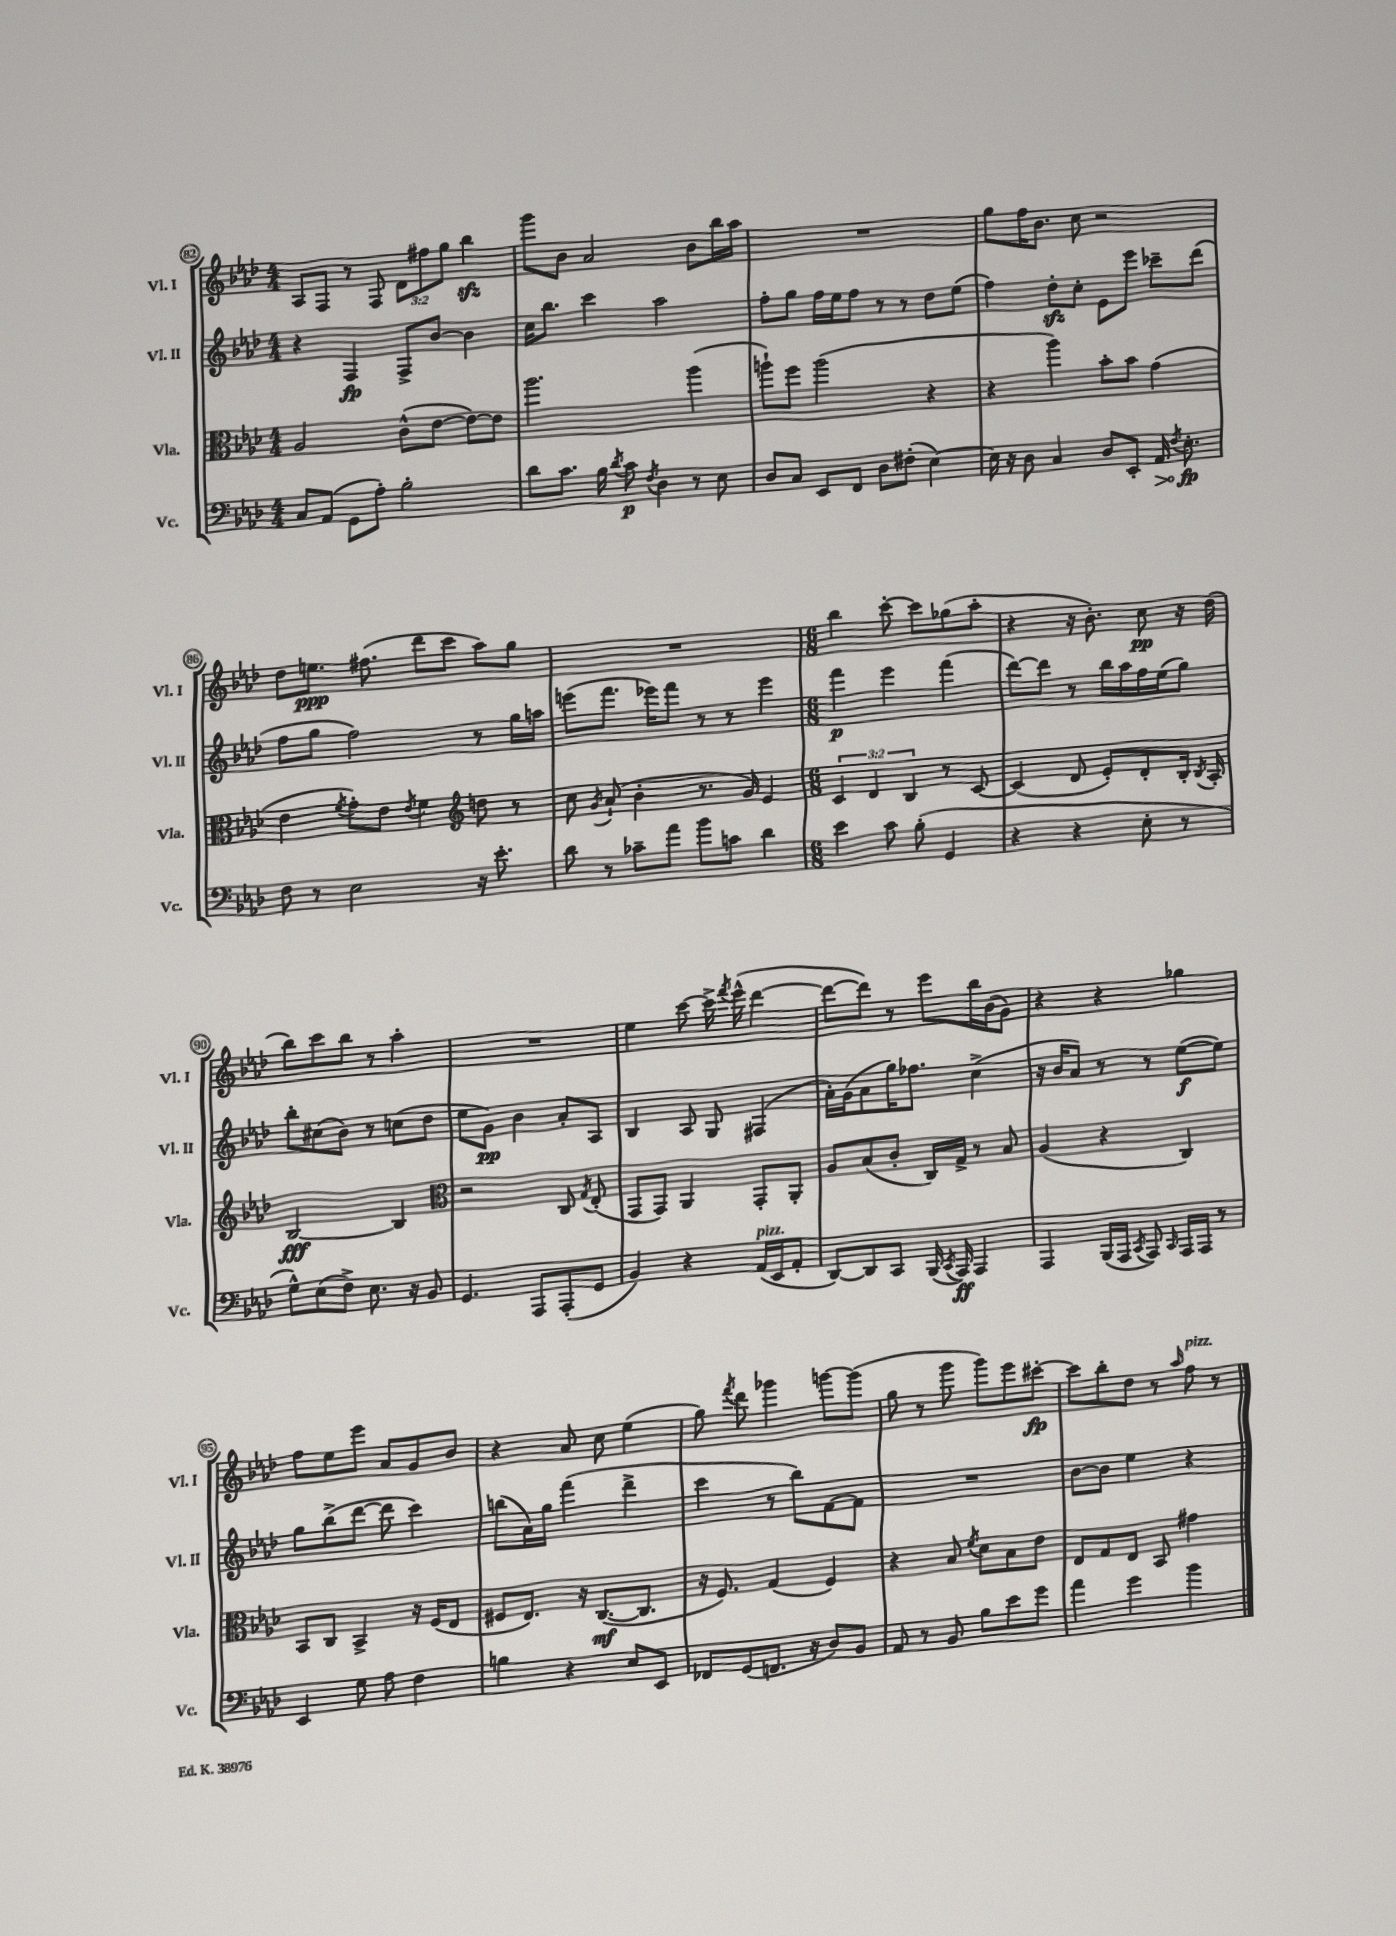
<<
\new StaffGroup <<
\new Staff = "s0" \with { instrumentName = "Vl. I" shortInstrumentName = "Vl. I" } {
    \clef treble \key aes \major \numericTimeSignature \time 4/4 \override Staff.TupletNumber.text = #tuplet-number::calc-fraction-text
    \autoBeamOff aes8[ f8] r8 f8 \tuplet 3/2 { des'8[ fis''8 g''8] } bes''4\sfz |
    g'''8[ bes'8] aes'2 bes'8[ bes''16 aes''16] |
    R1 |
    g''8[ f''16 bes'8.] c''8 r2 |
    des''8[ e''8.]\ppp fis''8.( des'''8[ c'''8] aes''8[) g''8] |
    R1 |
    \numericTimeSignature \time 6/8 bes''4 c'''8~-. c'''8[ ges''8( aes''8]-. |
    r4 r16 bes'8.-.) c''8\pp r16 des''16( |
    bes''8[) c'''8 bes''8] r8 aes''4-. |
    R2. |
    ees''4 c'''8~ c'''16-> \acciaccatura { f'''8 } ees'''16-^( des'''4~ |
    des'''8[~ des'''8]) r8 ees'''8[ bes''16 bes'16( g'8]) |
    r4 r4 ges''4 |
    f''8[ ees''8 ees'''8] aes'8[ g'8 bes'8] |
    r4 aes'8 c''8 ees''4( |
    g''8) \acciaccatura { f'''8 } des'''8 ges'''4 g'''8[~ g'''8]( |
    g''8 r8 g'''8 g'''8[) ees'''8 cis'''8]~-.\fp |
    cis'''8[ bes''8-. des''8] r8 \grace { aes''16 } f''8^\markup { \italic "pizz." } r8 \bar "|." |
}
\new Staff = "s1" \with { instrumentName = "Vl. II" shortInstrumentName = "Vl. II" } {
    \clef treble \key aes \major \numericTimeSignature \time 4/4
    \autoBeamOff r4 f4\fp f8[-> bes'8]~ bes'4 |
    c''16[ bes''8.] c'''4 aes''2 |
    f''8[-. g''8] f''16[ ees''16 f''8] r8 r8 des''8[ ees''8]( |
    f''4) des''8[-.\sfz c''8]-. ees'8[ ees'''8] ces'''8[-- des'''8]( |
    f''8[ g''8] f''2) r8 g''16[ a''16] |
    e'''8[( f'''8.] ees'''16[) f'''8] r8 r8 ees'''4 |
    \numericTimeSignature \time 6/8 f'''4\p ees'''4 f'''4( |
    des'''8[~) des'''8] r8 bes''16[ aes''16 f''16 ees''16( g''8]) |
    bes''8[-. cis''8( bes'8]) r8 c''8[( des''8] |
    ees''8[ g'8]\pp) bes'4 aes'8[-. aes8] |
    bes4 aes8 g8 fis4( |
    aes'16[-.) g'16( aes'8 g''16) fes''8.] c''4->( |
    r16 bes'16[ aes'8]) r8 r8 ees''8[~\f( ees''8]) |
    g''8[ bes''8->( des'''8]~ des'''8 c'''4) |
    b''8[( aes'16) g''16] f'''4( des'''4-> |
    c'''4 r8 bes''8[) f'8~ f'8] |
    R2. |
    bes'8[~ bes'8] ees''4 r4 \bar "|." |
}
\new Staff = "s2" \with { instrumentName = "Vla." shortInstrumentName = "Vla." } {
    \clef alto \key aes \major \numericTimeSignature \time 4/4 \override Staff.TupletNumber.text = #tuplet-number::calc-fraction-text
    \autoBeamOff aes2 c'8[-^( ees'8]~ ees'8[~) ees'8] |
    aes''2. aes''4( |
    a''8[-!) f''8] a''2( r4 |
    r4 aes''4) bes'8[-. bes'8] g'4( |
    ees'4 \acciaccatura { f'8 } g'8[-.) ees'8] \acciaccatura { ees'8 } f'4 \clef treble d''8 r8 |
    c''8 \acciaccatura { g'8 } aes'8-!( bes'4-. r8. g'16) ees'4 |
    \numericTimeSignature \time 6/8 \tuplet 3/2 { c'4 des'4 bes4 } r8 c'8~ |
    c'4( des'8 ees'8[-.) des'8-. bes16]-. \acciaccatura { bes8 } aes16-. |
    bes2~\fff bes4 |
    \clef alto r2 c8 \acciaccatura { g8 } ees8-.( |
    g,8[ g,8]) aes,4 g,8[-. aes,8]-. |
    aes8[ bes8( c'8]-. c16[) g16]-> r8 bes8 |
    aes4( r4 c4) |
    bes,8[ c8] bes,4-> r16 f16[( ees8] |
    fis8[ ees8.]) r16 c8.[~\mf( c8.] |
    r16 f8.) g4( f4) |
    r4 bes8 \acciaccatura { f'8 } des'8[ bes8 ees'8] |
    ees8[ g8 ees8] bes,8 gis'4 \bar "|." |
}
\new Staff = "s3" \with { instrumentName = "Vc." shortInstrumentName = "Vc." } {
    \clef bass \key aes \major \numericTimeSignature \time 4/4
    \autoBeamOff c8[ aes,8]( g,8[ aes8]-.) bes2-. |
    des'8[ c'8.] bes16 \acciaccatura { des'8 } c'8\p \acciaccatura { f8 } des4 r8 ees8 |
    des8[ c8] ees,8[ f,8] des8[ fis8]-.( ees4~) |
    ees16 r16 des8 c4 des8[ ees,8]-. \once \override Hairpin.circled-tip = ##t aes,16\> \acciaccatura { f8 } ees8.-.\fp\! |
    f8 r8 ees2 r16 ees'8.-. |
    des'8 r8 ces'8[-- aes'8] bes'8[ c'8] des'4 |
    \numericTimeSignature \time 6/8 ees'4 c'8 bes8-.( g,4 |
    r4 r4 ees8-. r8 |
    g8[-^) ees8( f8]->) ees8. r16 bes,8 |
    g,4. aes,,8[ aes,,8-.( g,8] |
    bes,4) r4 aes,16[^\markup { \italic "pizz." }( ees,16 aes,8]-. |
    des,8[~) des,8 c,8] bes,,16( \acciaccatura { c,8 } aes,,16\ff) aes,,4 |
    aes,,4 bes,,16[( aes,,16] \acciaccatura { c,8 } aes,,8) \grace { c,16 } aes,,16[ aes,,16] r8 |
    ees,4 g8 aes8 f4 |
    b4 r4 ees8[ ees,8] |
    fes,8[ g,8( f,8.] r16 des8[) bes,8] |
    aes,8 r8 bes,8 bes8[ ees'8 g'8] |
    aes'4 g'4 bes'4 \bar "|." |
}
>>
>>
\layout { \context { \Score currentBarNumber = #82 \override BarNumber.stencil = #(make-stencil-circler 0.1 0.3 ly:text-interface::print) } }
